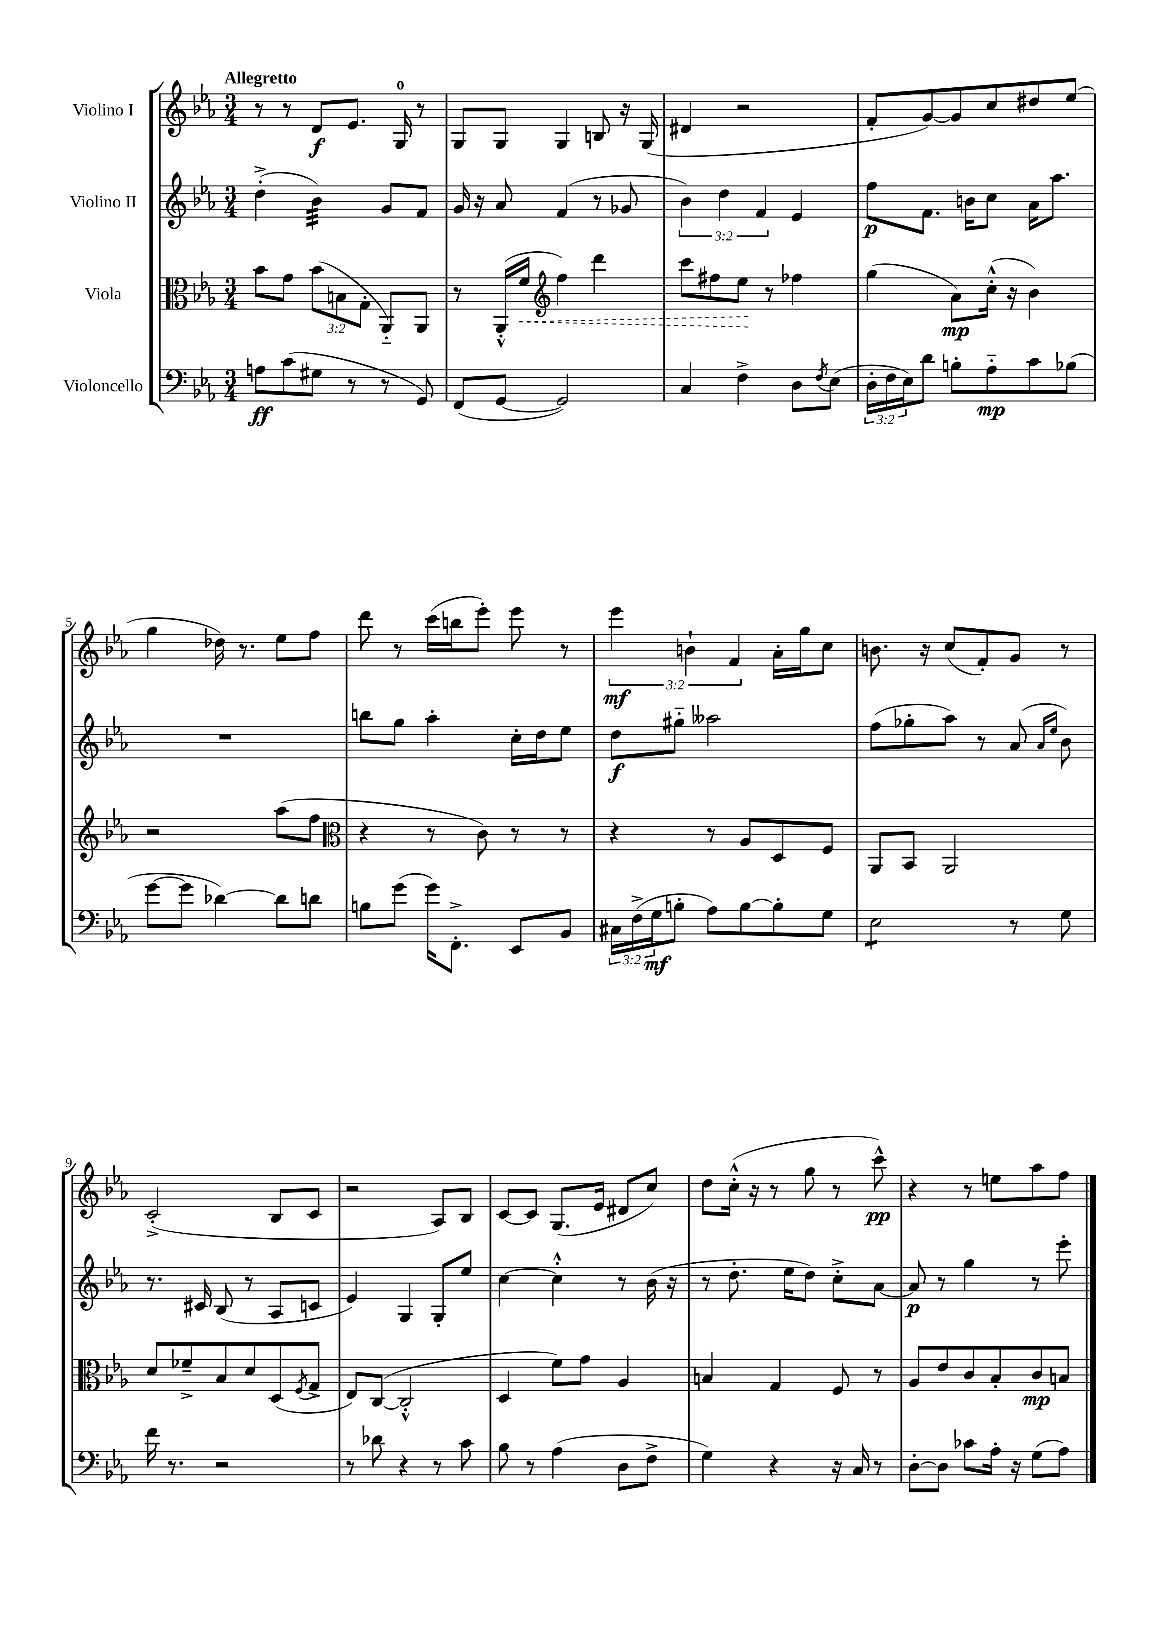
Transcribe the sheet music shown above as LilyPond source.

<<
\new StaffGroup <<
\new Staff = "s0" \with { instrumentName = "Violino I" } {
    \clef treble \key ees \major \numericTimeSignature \time 3/4 \override Staff.TupletNumber.text = #tuplet-number::calc-fraction-text \tempo "Allegretto"
    r8 r8 d'8\f ees'8. g16-0 r8 |
    g8 g8 g4 b8 r16 g16( |
    dis'4 r2 |
    f'8-. g'8~) g'8 c''8 dis''8 ees''8( |
    g''4 des''16) r8. ees''8 f''8 |
    d'''8 r8 c'''16( b''16 ees'''8-.) ees'''8 r8 |
    \tuplet 3/2 { ees'''4\mf b'4-! f'4 } aes'16-. g''16 c''8 |
    b'8. r16 c''8( f'8-.) g'8 r8 |
    c'2-.->( bes8 c'8 |
    r2 aes8) bes8 |
    c'8~ c'8 g8.( ees'16 dis'8 c''8) |
    d''8 c''16-.-^( r16 r8 g''8 r8 c'''8-^\pp) |
    r4 r8 e''8 aes''8 f''8 \bar "|." |
}
\new Staff = "s1" \with { instrumentName = "Violino II" } {
    \clef treble \key ees \major \numericTimeSignature \time 3/4 \override Staff.TupletNumber.text = #tuplet-number::calc-fraction-text
    d''4-.->( bes'4:32) g'8 f'8 |
    g'16 r16 aes'8 f'4( r8 ges'8 |
    \tuplet 3/2 { bes'4) d''4 f'4 } ees'4 |
    f''8\p f'8. b'16 c''8 aes'16 aes''8. |
    R2. |
    b''8 g''8 aes''4-. c''16-. d''16 ees''8 |
    d''8\f gis''8-_ aeses''2 |
    f''8( ges''8-. aes''8) r8 aes'8( \grace { aes'16 ees''16 } bes'8) |
    r8. cis'16 bes8( r8 aes8 c'8 |
    ees'4) g4 g8-. ees''8 |
    c''4~ c''4-.-^ r8 bes'16( r16 |
    r8 d''8.-. ees''16 d''8) c''8-.-> aes'8~ |
    aes'8\p r8 g''4 r8 ees'''8-. \bar "|." |
}
\new Staff = "s2" \with { instrumentName = "Viola" } {
    \clef alto \key ees \major \numericTimeSignature \time 3/4 \override Staff.TupletNumber.text = #tuplet-number::calc-fraction-text
    bes'8 g'8 \tuplet 3/2 { bes'8( b8 g8-. } aes,8-_) aes,8 |
    r8 aes,16-.-^( \once \override Hairpin.style = #'dashed-line f'16\< \clef treble f''4) d'''4 |
    c'''8 fis''8 ees''8\! r8 fes''4 |
    g''4( aes'8\mp) c''16-.-^( r16 bes'4) |
    r2 aes''8( f''8 |
    \clef alto r4 r8 c'8) r8 r8 |
    r4 r8 aes8 d8 f8 |
    aes,8 bes,8 aes,2 |
    d'8 fes'8---> bes8 d'8 d8( \acciaccatura { f8 } g8-> |
    ees8) c8~( c2-.-^ |
    d4 f'8) g'8 aes4 |
    b4 g4 f8 r8 |
    aes8 ees'8 c'8 bes8-. c'8\mp b8 \bar "|." |
}
\new Staff = "s3" \with { instrumentName = "Violoncello" } {
    \clef bass \key ees \major \numericTimeSignature \time 3/4 \override Staff.TupletNumber.text = #tuplet-number::calc-fraction-text
    a8\ff c'8( gis8 r8 r8 g,8) |
    f,8( g,8~ g,2) |
    c4 f4-> d8 \acciaccatura { f8 } ees8( |
    \tuplet 3/2 { d16-. f16 ees16) } d'8 b8-. aes8-_\mp c'8 bes8( |
    g'8~ g'8 des'4~) des'8 d'8 |
    b8 g'8( g'16) f,8.-.-> ees,8 bes,8 |
    \tuplet 3/2 { cis16 f16->( g16\mf } b8-. aes8) b8~ b8-. g8 |
    ees2:8 r8 g8 |
    f'16 r8. r2 |
    r8 des'8 r4 r8 c'8 |
    bes8 r8 aes4( d8 f8-> |
    g4) r4 r16 c16 r8 |
    d8~-. d8 ces'8 aes16-. r16 g8( aes8) \bar "|." |
}
>>
>>
